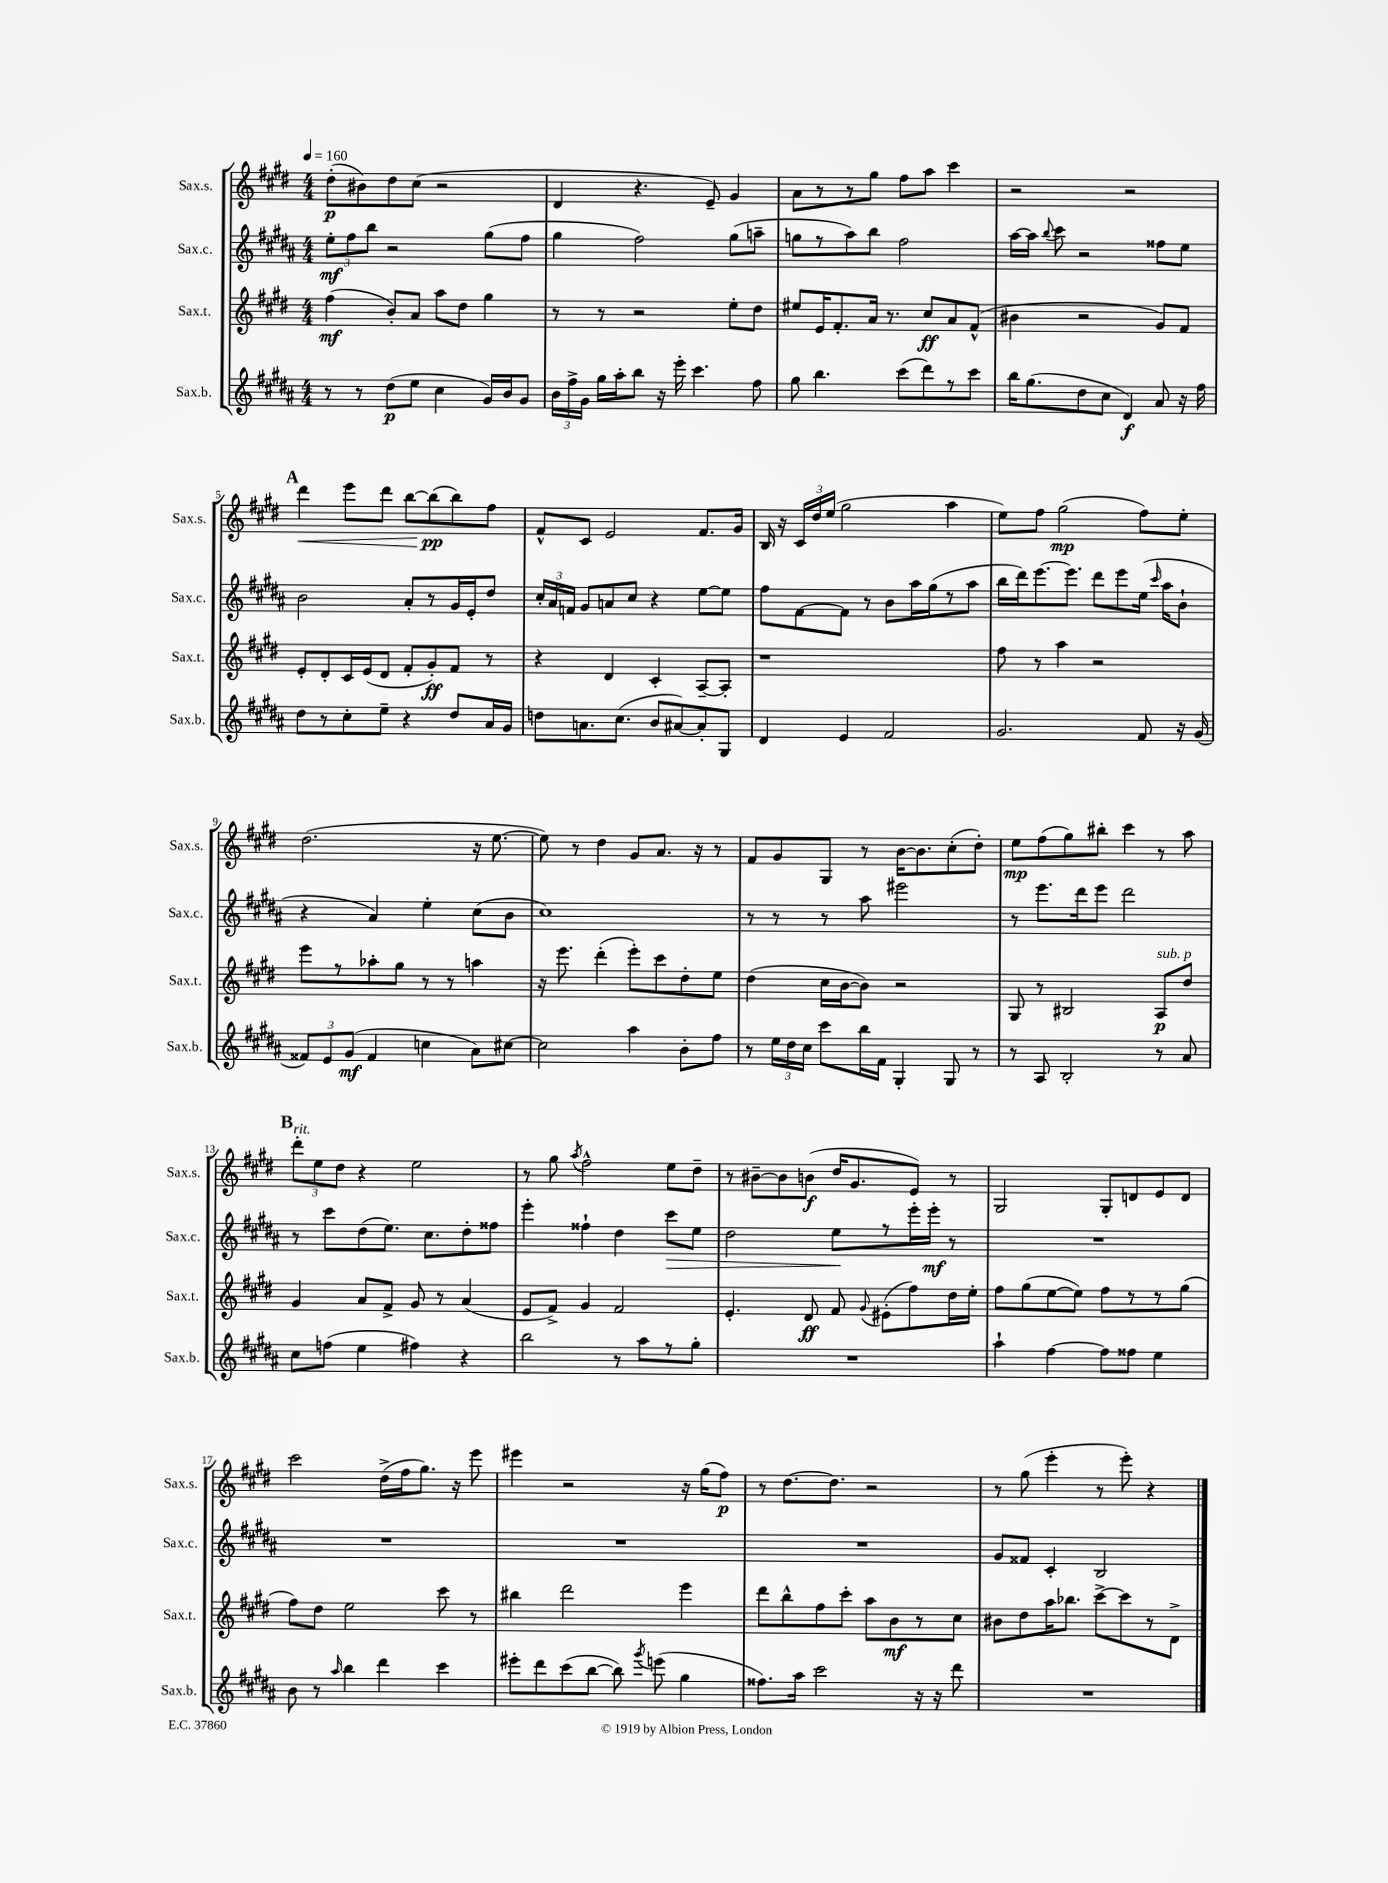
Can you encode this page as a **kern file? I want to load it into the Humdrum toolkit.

**kern	**kern	**kern	**kern
*staff4	*staff3	*staff2	*staff1
*clefG2	*clefG2	*clefG2	*clefG2
*k[f#c#g#d#a#]	*k[f#c#g#d#]	*k[f#c#g#d#a#]	*k[f#c#g#d#]
*M4/4	*M4/4	*M4/4	*M4/4
*MM160	*MM160	*MM160	*MM160
8r	(4ff#	12ee'	(8dd#'
.	.	12ff#	.
8r	.	.	8b#)
.	.	12bb	.
(8dd#	8b')	2r	8dd#
8ee	8a	.	(8cc#
4cc#	8aa	.	2r
.	8dd#	.	.
16g#)	4gg#	(8gg#	.
16b	.	.	.
8g#	.	8ff#	.
=	=	=	=
24b	8r	4gg#	4d#
24ff#^	.	.	.
24g#	.	.	.
16gg#	8r	.	.
16aa#'	.	.	.
8bb	2r	2ff#)	4.r
16r	.	.	.
16eee'	.	.	.
4.ccc#	.	.	.
.	.	.	8e~)
.	8ee'	(8gg#	4g#
8ff#	8dd#	8aa~	.
=	=	=	=
8gg#	8ee#	8gg	8a
4.bb	16e	8r	8r
.	8.f#'	.	.
.	.	8aa#)	8r
.	16a	8bb	8gg#
.	8.r	.	.
(8ccc#	.	2ff#	8ff#
8ddd#)	8cc#	.	8aa
8r	8a	.	4ccc#
8ccc#	(8f#^^	.	.
=	=	=	=
16bb	4b#	[16aa#	2r
(8.gg#	.	16aa#]	.
.	.	8qqbb	.
.	.	8ccc#	.
8dd#	2r	2r	.
8cc#	.	.	.
4d#)	.	.	2r
8a#	8g#)	8ff##	.
16r	8f#	8ee	.
16ff#	.	.	.
=	=	=	=
8dd#	8e'	2b	4ddd#
8r	8d#'	.	.
8cc#'	16c#	.	8eee
.	(16e	.	.
8ee~	8d#	.	8ddd#
4r	8f#'	8a#'	[8bb
.	8g#')	8r	(8bb]
8dd#	8f#	16g#	8bb)
.	.	16e'	.
16a#	8r	8dd#	8ff#
16g#	.	.	.
=	=	=	=
8dd	4r	24cc#'	8f#^^
.	.	24a#	.
.	.	24f	.
8.a	.	8g#	8c#
.	4d#	8a	2e
(8.cc#	.	.	.
.	.	8cc#	.
8b	4c#'	4r	.
[8a#)	.	.	.
8a#']	[8A~	[8ee	8.f#
8G#	8A']	8ee]	.
.	.	.	16g#
=	=	=	=
4d#	1r	8ff#	16B
.	.	.	16r
.	.	[8f#	24c#
.	.	.	24dd#
.	.	.	(24ee
4e	.	8f#]	2gg#
.	.	8r	.
2f#	.	8b	.
.	.	16aa#	.
.	.	(16gg#	.
.	.	8r	4aa
.	.	8aa#	.
=	=	=	=
2.g#	8ff#	16bb	8ee)
.	.	16ddd#)	.
.	8r	[8.eee	8ff#
.	4aa	.	(2gg#
.	.	8.eee]	.
.	2r	8ddd#	.
.	.	8eee	.
8f#	.	(16ee	8ff#)
.	.	16qqccc#	.
.	.	16aa#	.
16r	.	8b`	8ee'
(16g#	.	.	.
=	=	=	=
12f##)	8eee	4r	(2.dd#
12e	.	.	.
.	8r	.	.
(12g#	.	.	.
4f##	8aa-'	4a#)	.
.	8gg#	.	.
4cc	8r	4ee'	.
.	8r	.	.
8a#)	4aa	(8cc#	16r
.	.	.	[8.ee
[8cc#	.	8b	.
=	=	=	=
2cc#]	16r	1cc#)	8ee])
.	8.eee	.	.
.	.	.	8r
.	(4ddd#'	.	4dd#
4aa#	8eee')	.	8g#
.	8ccc#	.	8.a
8b'	8dd#'	.	.
.	.	.	16r
8ff#	8ee	.	8r
=	=	=	=
8r	(4dd#	8r	8f#
24ee	.	8r	8g#
24dd#	.	.	.
24cc#	.	.	.
8ccc#	16cc#	8r	8G#
.	[16b	.	.
16bb	8b])	8aa#	8r
16f#	.	.	.
4G#'	2r	2eee#	[16b
.	.	.	8.b]
8G#	.	.	(8cc#'
8r	.	.	8dd#')
=	=	=	=
8r	8G#	8r	8ee
8A#	8r	8.eee	(8ff#
2B'	2B#	.	8gg#)
.	.	16ddd#	.
.	.	8eee	8bb#'
.	.	2ddd#	4ccc#
8r	8A	.	8r
8a#	8dd#	.	8aa
=	=	=	=
8cc#	4g#	8r	12ddd#'
.	.	.	12ee
(8ff	.	8ccc#	.
.	.	.	12dd#
4ee	8a	(8dd#	4r
.	8f#^	8.ee)	.
4ff#)	8g#	.	2ee
.	.	8.cc#	.
.	8r	.	.
4r	(4a	8dd#'	.
.	.	8ff##	.
=	=	=	=
2bb	8e	4eee'	8r
.	8f#^)	.	8gg#
.	.	.	8qaa
.	4g#	4ff##`	2ff#^^
8r	2f#	4dd#	.
8aa#	.	.	.
8r	.	8ccc#	8ee
8gg#'	.	8ee	8dd#~
=	=	=	=
1r	4.e'	2dd#	8r
.	.	.	[8b#~
.	.	.	8b#]
.	8d#	.	(8b
.	8f#	8ee	16dd#
.	.	.	8.g#
.	8qqg#	.	.
.	(8e#'	8r	.
.	8ff#)	16eee'	8e)
.	.	16eee'	.
.	16dd#	8r	8r
.	16ee'	.	.
=	=	=	=
4aa#`	8ff#	1r	2G#
.	(8gg#	.	.
[4ff#	[8ee	.	.
.	8ee])	.	.
8ff#]	8ff#	.	8G#'
8ff##	8r	.	8d
4ee	8r	.	8e
.	(8gg#	.	8d
=	=	=	=
8b	8ff#)	1r	2ccc#
8r	8dd#	.	.
16qqaa#	.	.	.
4bb	2ee	.	.
4ddd#	.	.	(16dd#^
.	.	.	16ff#
.	.	.	8.gg#)
4ccc#	8ccc#	.	.
.	.	.	16r
.	8r	.	8eee
=	=	=	=
8eee#'	4bb#	1r	4eee#
8ddd#	.	.	.
(8ccc#	2ddd#	.	2r
[8bb	.	.	.
8bb])	.	.	.
8qggg#	.	.	.
(8eee	.	.	.
4gg#	4eee	.	16r
.	.	.	(16gg#
.	.	.	8ff#)
=	=	=	=
8.ff##)	8ddd#	1r	8r
.	8bb^^	.	[8.dd#
16aa#	.	.	.
2ccc#	8ff#	.	.
.	.	.	8.dd#]
.	8ccc#'	.	.
.	8aa	.	2r
.	8b	.	.
16r	8r	.	.
16r	.	.	.
8ddd#	8cc#	.	.
=	=	=	=
1r	8b#	8g#	8r
.	8dd#	8f##	(8gg#
.	16aa	4c#'	4eee'
.	8.bb-	.	.
.	[8ccc#^	2B	8r
.	8ccc#]	.	8eee')
.	8r	.	4r
.	8d#^	.	.
==	==	==	==
*-	*-	*-	*-
